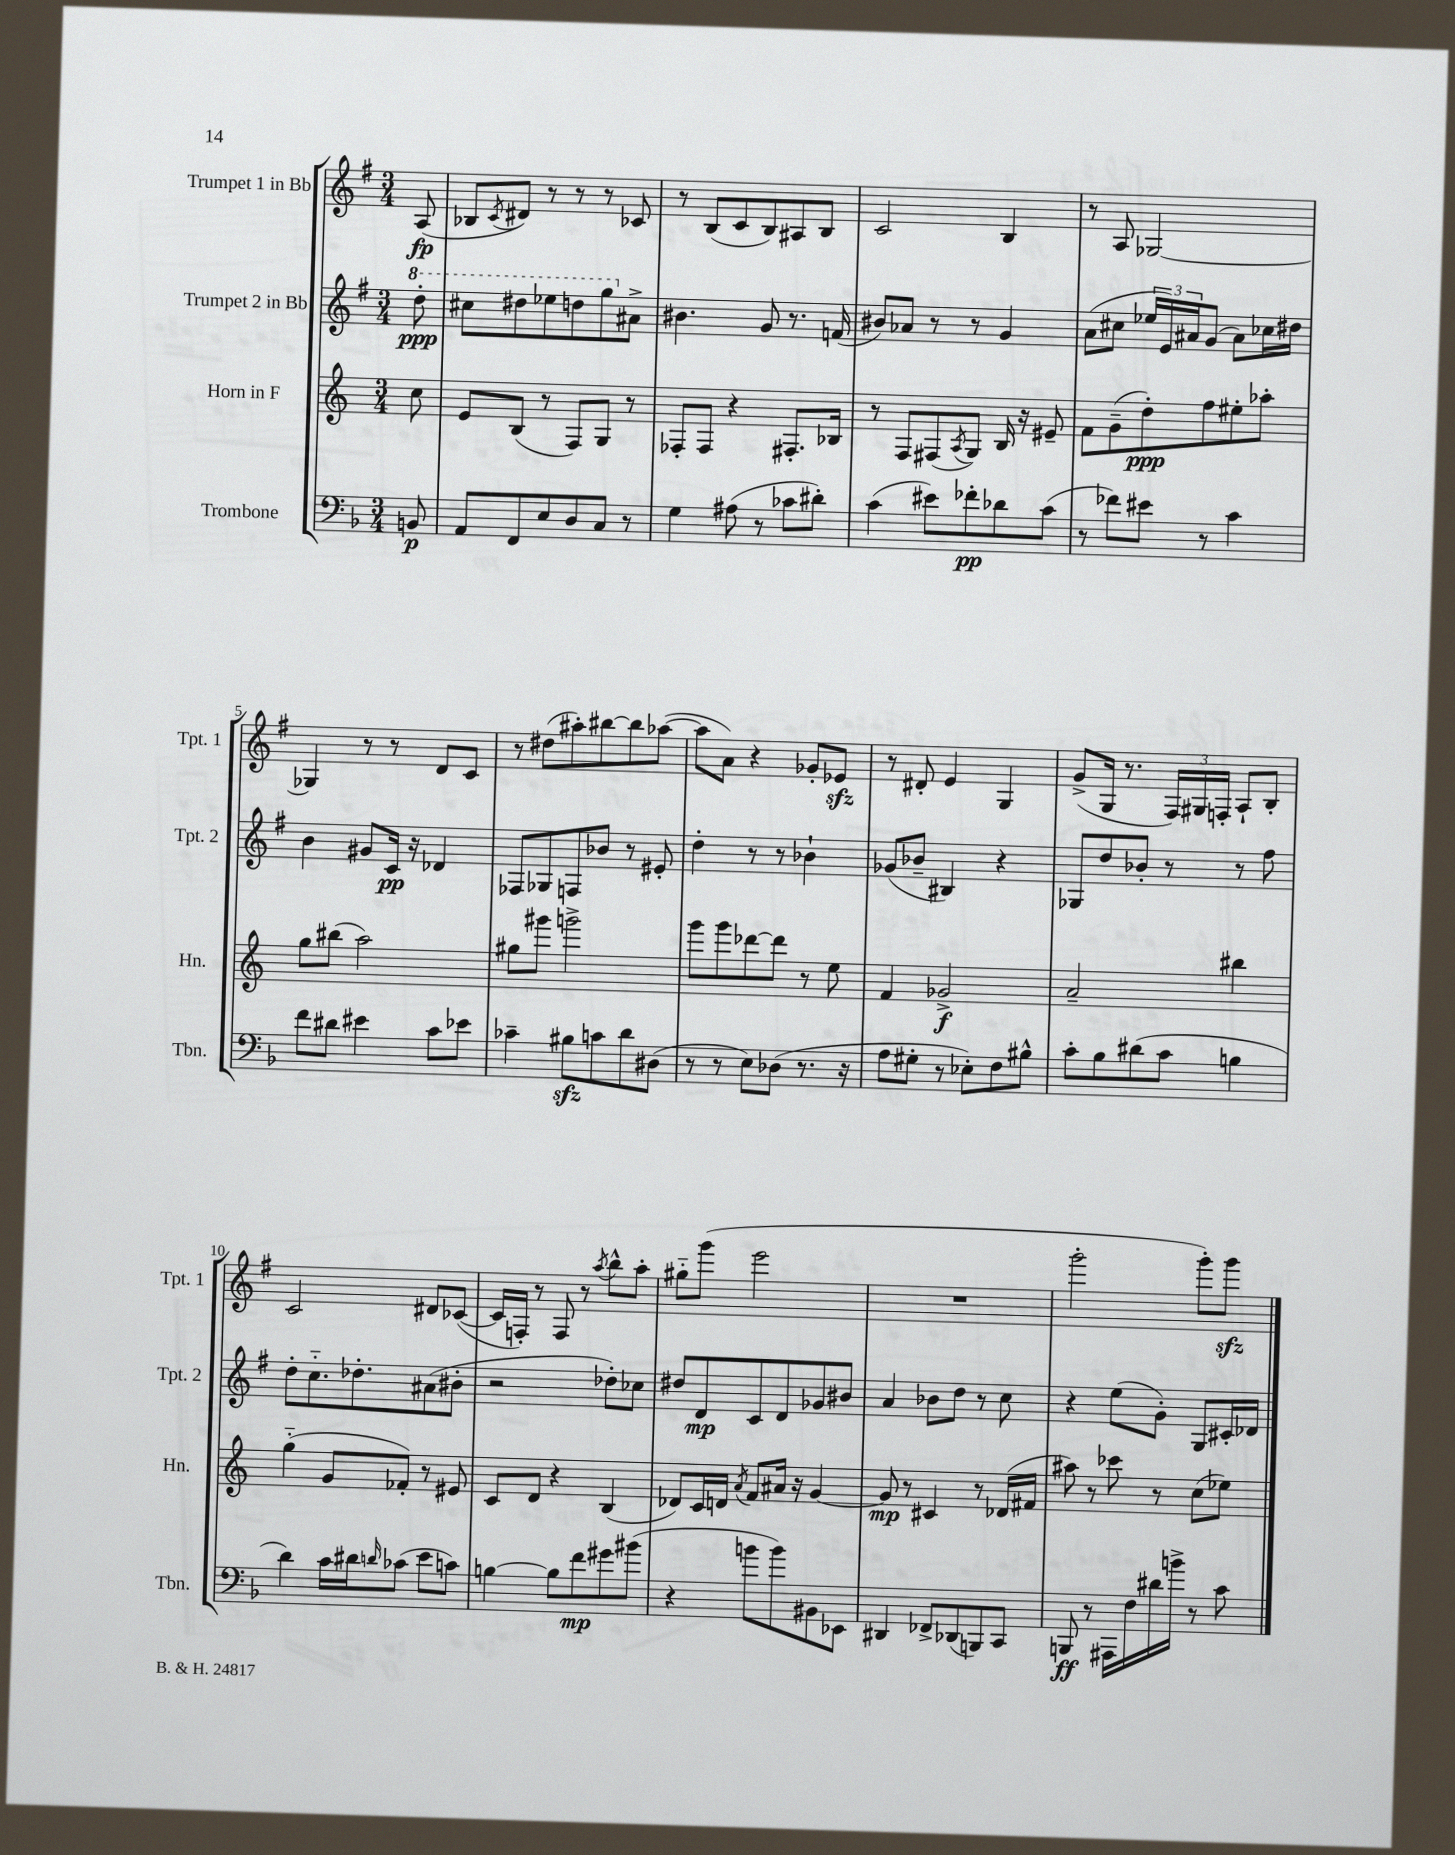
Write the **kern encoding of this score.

**kern	**kern	**kern	**kern
*staff4	*staff3	*staff2	*staff1
*clefF4	*clefG2	*clefG2	*clefG2
*k[b-]	*k[]	*k[f#]	*k[f#]
*M3/4	*M3/4	*M3/4	*M3/4
8BB	8cc	8ddd'	(8A
=	=	=	=
8AA	8e	8ccc#	8B-
.	.	.	8qc
8FF	(8B	8ddd#	8d#)
8E	8r	8eee-	8r
8D	8F)	8ddd	8r
8C	8G	8ggg	8r
8r	8r	8a#^	8c-
=	=	=	=
4G	8F-'	4.b#	8r
.	8F-	.	(8B
(8A#	4r	.	8c
8r	.	8g	8B)
8c-	8.F#'	8.r	8A#
8d#')	.	.	8B
.	16B-	(16f	.
=	=	=	=
(4c	8r	8b#)	2c
.	8F	8a-	.
8e#)	(8F#	8r	.
.	8qA	.	.
8f-'	8G)	8r	.
8d-	16B	4g	4B
.	16r	.	.
(8c	8e#~	.	.
=	=	=	=
8r	8f	(8a	8r
8f-)	(8g~	8cc#	8A
8e#	8dd')	24ee-	[2G-
.	.	24e)	.
.	.	24a#	.
8r	8ff	(8g	.
4c	8ee#'	8a#)	.
.	8aa-'	16cc-	.
.	.	16dd#	.
=	=	=	=
8f	8gg	4b	4G-]
8d#	(8bb#	.	.
4e#	2aa)	8g#	8r
.	.	16c	8r
.	.	16r	.
8c	.	4d-	8d
8e-	.	.	8c
=	=	=	=
4c-~	8gg#	8F-	8r
.	8ggg#	8G-	(8dd#
8B#	2ggg^	8F	8aa#')
8c	.	8b-	[8bb#
8d	.	8r	8bb#]
(8D#	.	8e#'	([8aa-
=	=	=	=
8r	8ggg	4dd'	8aa-]
8r	8ggg	.	8a)
8E)	[8ddd-	8r	4r
(8D-	8ddd-]	8r	.
8.r	8r	4b-`	8g-'
.	8ee	.	8e-
16r	.	.	.
=	=	=	=
8A	4f	(8g-	8r
8G#'	.	8b-~	8d#'
8r	2g-^	4B#)	4e
8E-')	.	.	.
8F	.	4r	4G
8B#^^	.	.	.
=	=	=	=
8c'	2a~	8G-	(8g^
8B-	.	8dd	16G
.	.	.	8.r
(8d#	.	8b-'	.
8c	.	8r	24F#)
.	.	.	24G#
.	.	.	24F'
4B	4bb#	8r	8A`
.	.	8ff#	8B'
=	=	=	=
4d)	(4gg'~	8dd'	2c
.	.	8.cc'~	.
16c	8g	.	.
16d#	.	8.dd-'	.
16qqd	.	.	.
(8c-	8f-')	.	.
8e	8r	(8a#	8d#
8c)	8e#	8b#'	([8c-
=	=	=	=
[4B	8c	2r	16c-]
.	.	.	16F')
.	8d	.	8r
8B]	4r	.	8F
8f	.	.	8r
.	.	.	8qaa
8g#	(4B	8dd-')	8bb^^
(8b#	.	8cc-	8aa'
=	=	=	=
4r	8d-)	8dd#	8gg#'~
.	16c	8d	(8ggg
.	16d	.	.
.	8qa	.	.
8b	8f	8c	2eee
8b)	16a#	8d	.
.	16r	.	.
8BB#	[4g	8g-	.
8EE-	.	8b#	.
=	=	=	=
4DD#	8g]	4a	2.r
.	8r	.	.
8FF-^	4c#	8b-	.
(8DD-	.	8dd	.
8BBB)	8r	8r	.
8CC	(16d-	8cc	.
.	16f#	.	.
=	=	=	=
8BBB	8aa#)	4r	2ggg'
8r	8r	.	.
16AAA#	8ccc-	(8ee	.
16F	.	.	.
16d#	8r	8g')	.
16b^	.	.	.
8r	(8cc	8G	8ggg')
8c	8ee-)	16c#'	8ggg
.	.	16d-	.
==	==	==	==
*-	*-	*-	*-
